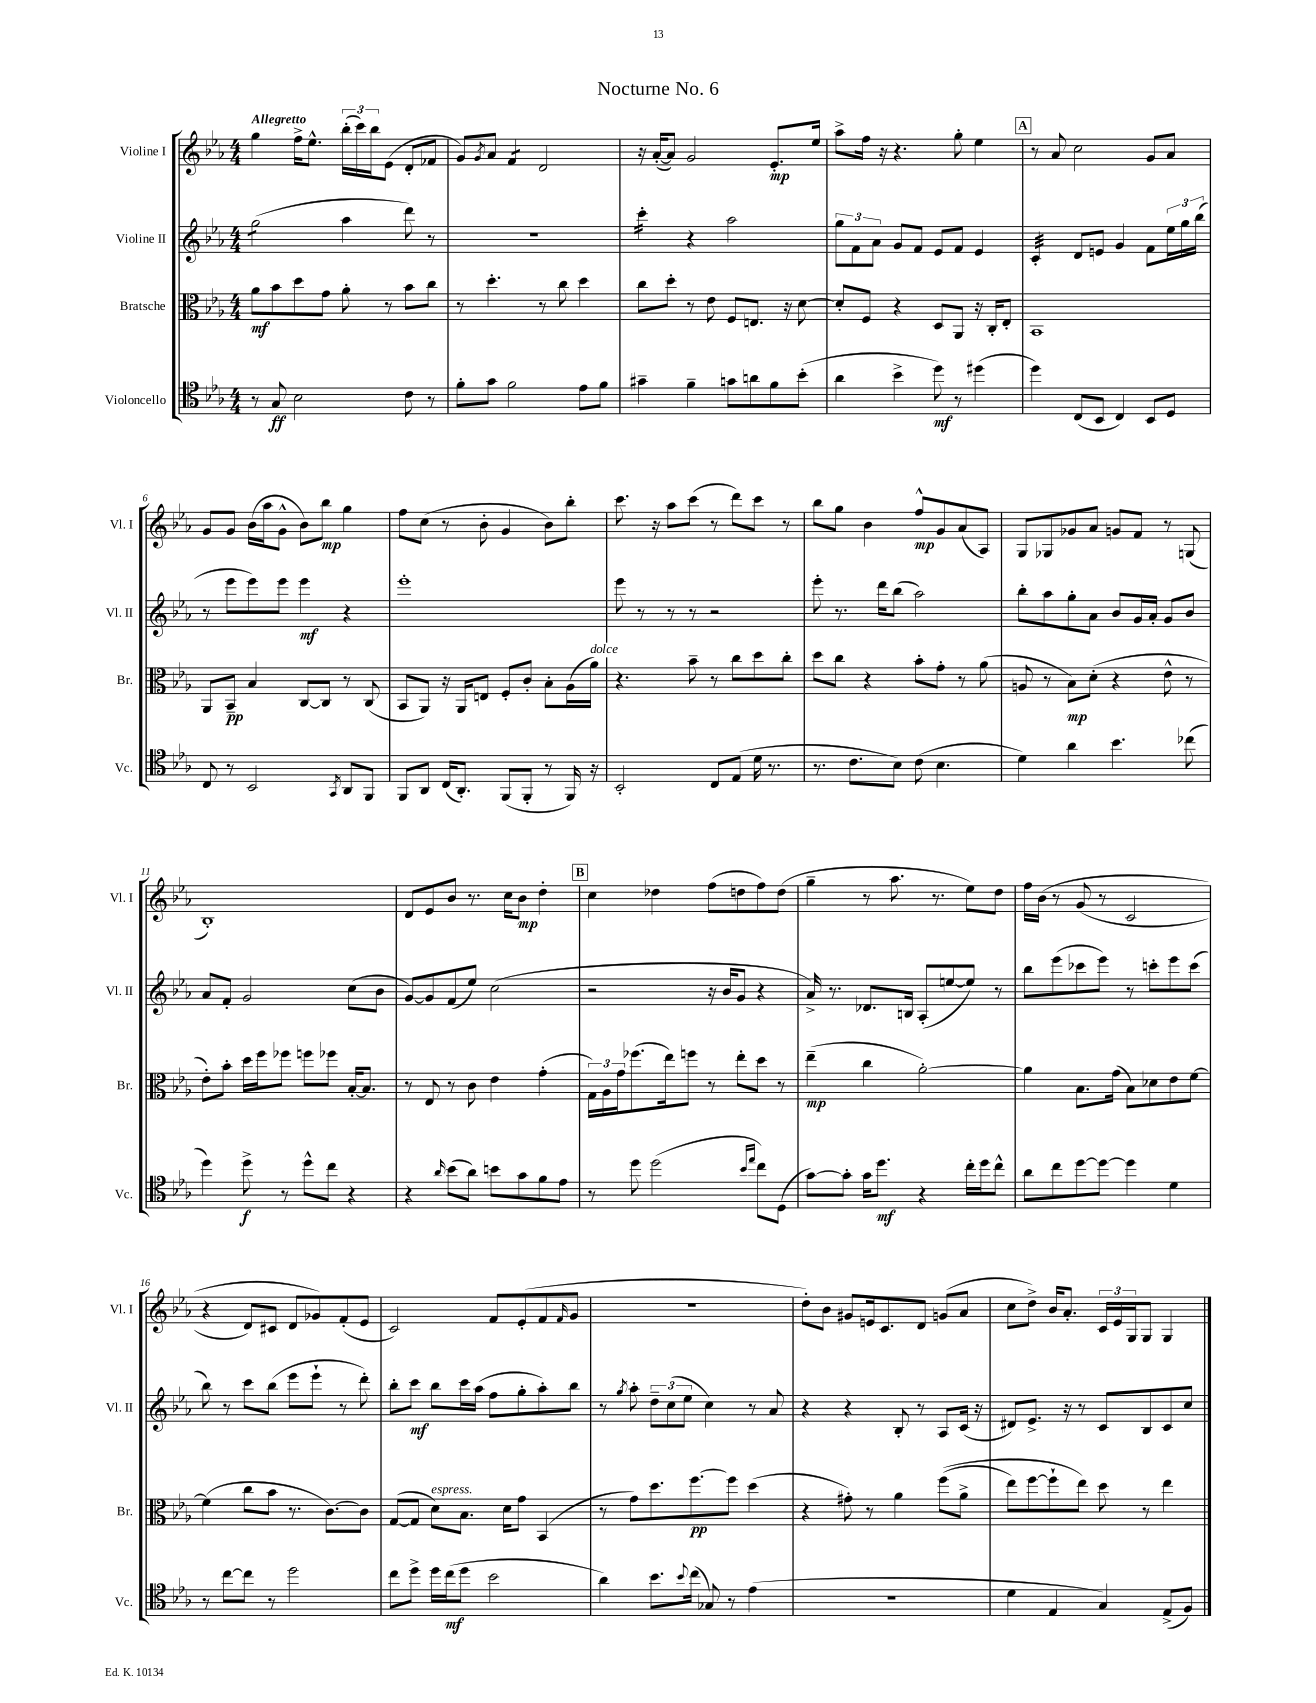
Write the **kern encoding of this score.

**kern	**kern	**kern	**kern
*staff4	*staff3	*staff2	*staff1
*clefC4	*clefC3	*clefG2	*clefG2
*k[b-e-a-]	*k[b-e-a-]	*k[b-e-a-]	*k[b-e-a-]
*M4/4	*M4/4	*M4/4	*M4/4
8r	8a-	(2gg	4gg
8G	8b-	.	.
2B-	8dd	.	16ff^
.	.	.	8.ee-^^
.	8g	.	.
.	8a-'	4aa-	(24bb-'
.	.	.	24ccc)
.	.	.	24bb-
.	8r	.	(8e-
8c	8b-	8ddd)	8d'
8r	8cc	8r	8f-
=	=	=	=
8f'	8r	1r	8g)
.	.	.	8qg
8g	4.dd'	.	8a-
2f	.	.	4f
.	8r	.	2d
.	8cc	.	.
8e-	4dd	.	.
8f	.	.	.
=	=	=	=
4g#~	8cc	4ccc'	16r
.	.	.	([16a-'
.	8dd'	.	8a-])
4f~	8r	4r	2g
.	8e-	.	.
8g	8F	2aa-	.
8a	8.E	.	.
8f	.	.	8.e-'
.	16r	.	.
(8b-'	[8d	.	.
.	.	.	16ee-
=	=	=	=
4a-	8d']	12gg	8aa-^
.	.	12f	.
.	8F	.	16ff
.	.	12a-	.
.	.	.	16r
4b-^	4r	8g	4.r
.	.	8f	.
8dd)	8D	8e-	.
8r	8AA-	8f	8gg'
(4dd#	16r	4e-	4ee-
.	16C'	.	.
.	8E-'	.	.
=	=	=	=
4dd)	1BB-	4c'	8r
.	.	.	8a-
(8C	.	8d	2cc
8BB-	.	8e	.
4C)	.	4g	.
8BB-	.	8f	8g
8D	.	24ee-	8a-
.	.	24gg	.
.	.	(24bb-	.
=	=	=	=
8C	8AA-	8r	8g
8r	8BB-~	8eee-	8g
2BB-	4B-	8eee-)	(16b-
.	.	.	16aa-
.	.	8eee-	8g^^
.	[8C	4eee-	8b-)
.	8C]	.	8bb-
8qGG	.	.	.
8AA-	8r	4r	4gg
8FF	(8C	.	.
=	=	=	=
8FF	8BB-	1eee-'	8ff
8AA-	8AA-)	.	(8cc
(16C	16r	.	8r
8.AA-')	16AA-	.	.
.	8E	.	8b-'
(8FF	8F'	.	4g
8FF'	8c'	.	.
8r	8B-'	.	8b-)
16FF)	(16A-	.	8bb-'
16r	16a-)	.	.
=	=	=	=
2BB-'	4.r	8eee-	8.ccc
.	.	8r	.
.	.	.	16r
.	.	8r	8aa-
.	8b-~	8r	(8ccc
8C	8r	2r	8r
(8E-	8cc	.	8ddd)
16d	8dd	.	8ccc
8.r	.	.	.
.	8cc'	.	8r
=	=	=	=
8.r	8dd	8eee-'	8bb-
.	8cc	8.r	8gg
8.c	.	.	.
.	4r	.	4b-
.	.	16ddd	.
8B-)	.	(8bb-	.
(8c	8b-'	2aa-)	8ff^^
4.B-	8g'	.	8g
.	8r	.	(8a-
.	(8a-	.	8A-)
=	=	=	=
4d)	8A	8bb-'	8G
.	8r	8aa-	8G-
4a-	8B-)	8gg'	8g-
.	(8d'	8a-	8a-
4.b-	4r	8b-	8g
.	.	16g	8f
.	.	16a-'	.
.	8e-^^	8g	8r
(8cc-	8r	8b-	(8G
=	=	=	=
4dd)	8e-')	8a-	1B-')
.	8b-'	8f'	.
8dd^	16dd	2g	.
.	16ff	.	.
8r	8ff-	.	.
8dd^^	8ff	.	.
8cc	8ff-	.	.
4r	[16B-'	(8cc	.
.	8.B-]	.	.
.	.	8b-	.
=	=	=	=
4r	8r	[8g)	8d
.	8E-	8g]	8e-
16qqa-	.	.	.
(8b-	8r	(8f	8b-
8a-)	8c	8ee-)	8.r
8b	4e-	(2cc	.
.	.	.	16cc
8g	.	.	8b-
8f	(4g'	.	4dd'
8e-	.	.	.
=	=	=	=
8r	24G)	2r	4cc
.	24A-	.	.
.	24g	.	.
8dd	(8.ff-	.	.
(2dd	.	.	4dd-
.	16ee-)	.	.
.	8ff	.	.
.	8r	16r	(8ff
.	.	16b-	.
.	8ee-'	8g	8dd
16qqb-	.	.	.
16qqee-	.	.	.
8cc)	8dd	4r	8ff)
(8D	8r	.	(8dd
=	=	=	=
[8g)	(4ee-~	16a-^)	4gg~
.	.	8.r	.
8g']	.	.	.
16g	4cc	8.d-	8r
8.dd	.	.	.
.	.	.	8.aa-
.	.	16B	.
4r	[2a-')	(8A-'	.
.	.	.	8.r
.	.	[8ee	.
16cc'	.	8ee])	8ee-)
16dd	.	.	.
8cc^^	.	8r	8dd
=	=	=	=
8a-	4a-]	8bb-	16ff
.	.	.	&(16b-
8cc	.	(8eee-	8r
[8dd	8.B-	8ccc-	(8g
8dd_	.	8eee-)	8r
.	(16g	.	.
4dd]	8B-)	8r	2c
.	8d-	8ccc'	.
4d	8e-	8eee-	.
.	[8f	(8ccc	.
=	=	=	=
8r	(4f]	8bb-)	4r
[8cc	.	8r	.
8cc]	8cc	8ccc	8d)
8r	8b-	(8bb-	8c#
2dd	8.r	8eee-	8d
.	.	8eee-`	8g-&)
.	[8.c)	.	.
.	.	8r	(8f'
.	8c]	8ddd')	8e-
=	=	=	=
8cc	([8G	8bb-'	2c)
8dd^	8G]	8ccc	.
16dd	8d)	8bb-	.
(16cc	.	.	.
8dd	8.B-	16ccc	.
.	.	(16aa-	.
2b-	.	8ff	8f
.	16d	.	.
.	8g	8gg'	(8e-'
.	(4BB-	8aa-')	8f
.	.	.	16qqf
.	.	8bb-	8g
=	=	=	=
4a-)	8r	8r	1r
.	.	8qgg	.
.	8g)	8aa-'	.
8.b-	8.dd	12dd~	.
.	.	(12cc	.
.	.	12ee-	.
8qqb-	.	.	.
(16cc	[8.ff	.	.
8G-)	.	4cc)	.
8r	8ff]	.	.
(4e-	(4dd	8r	.
.	.	8a-	.
=	=	=	=
1r	4r	4r	8dd')
.	.	.	8b-
.	8g#')	4r	8g#
.	8r	.	16e
.	.	.	8.c
.	4a-	8B-'	.
.	.	8r	8d
.	&((8ff	8A-	(8g
.	8a-^	(16c	8a-
.	.	16r	.
=	=	=	=
4d	8ee-)	8d#)	8cc
.	[8ff	8.e-^	8dd^)
4E-	8ff`]	.	16b-
.	.	16r	8.a-'
.	8ee-&)	8r	.
4G)	8dd	8c	24c
.	.	.	24e-
.	.	.	24G
.	8r	8B-	8G
(8E-^	4ee-	8c	4G
8F)	.	8cc	.
==	==	==	==
*-	*-	*-	*-
